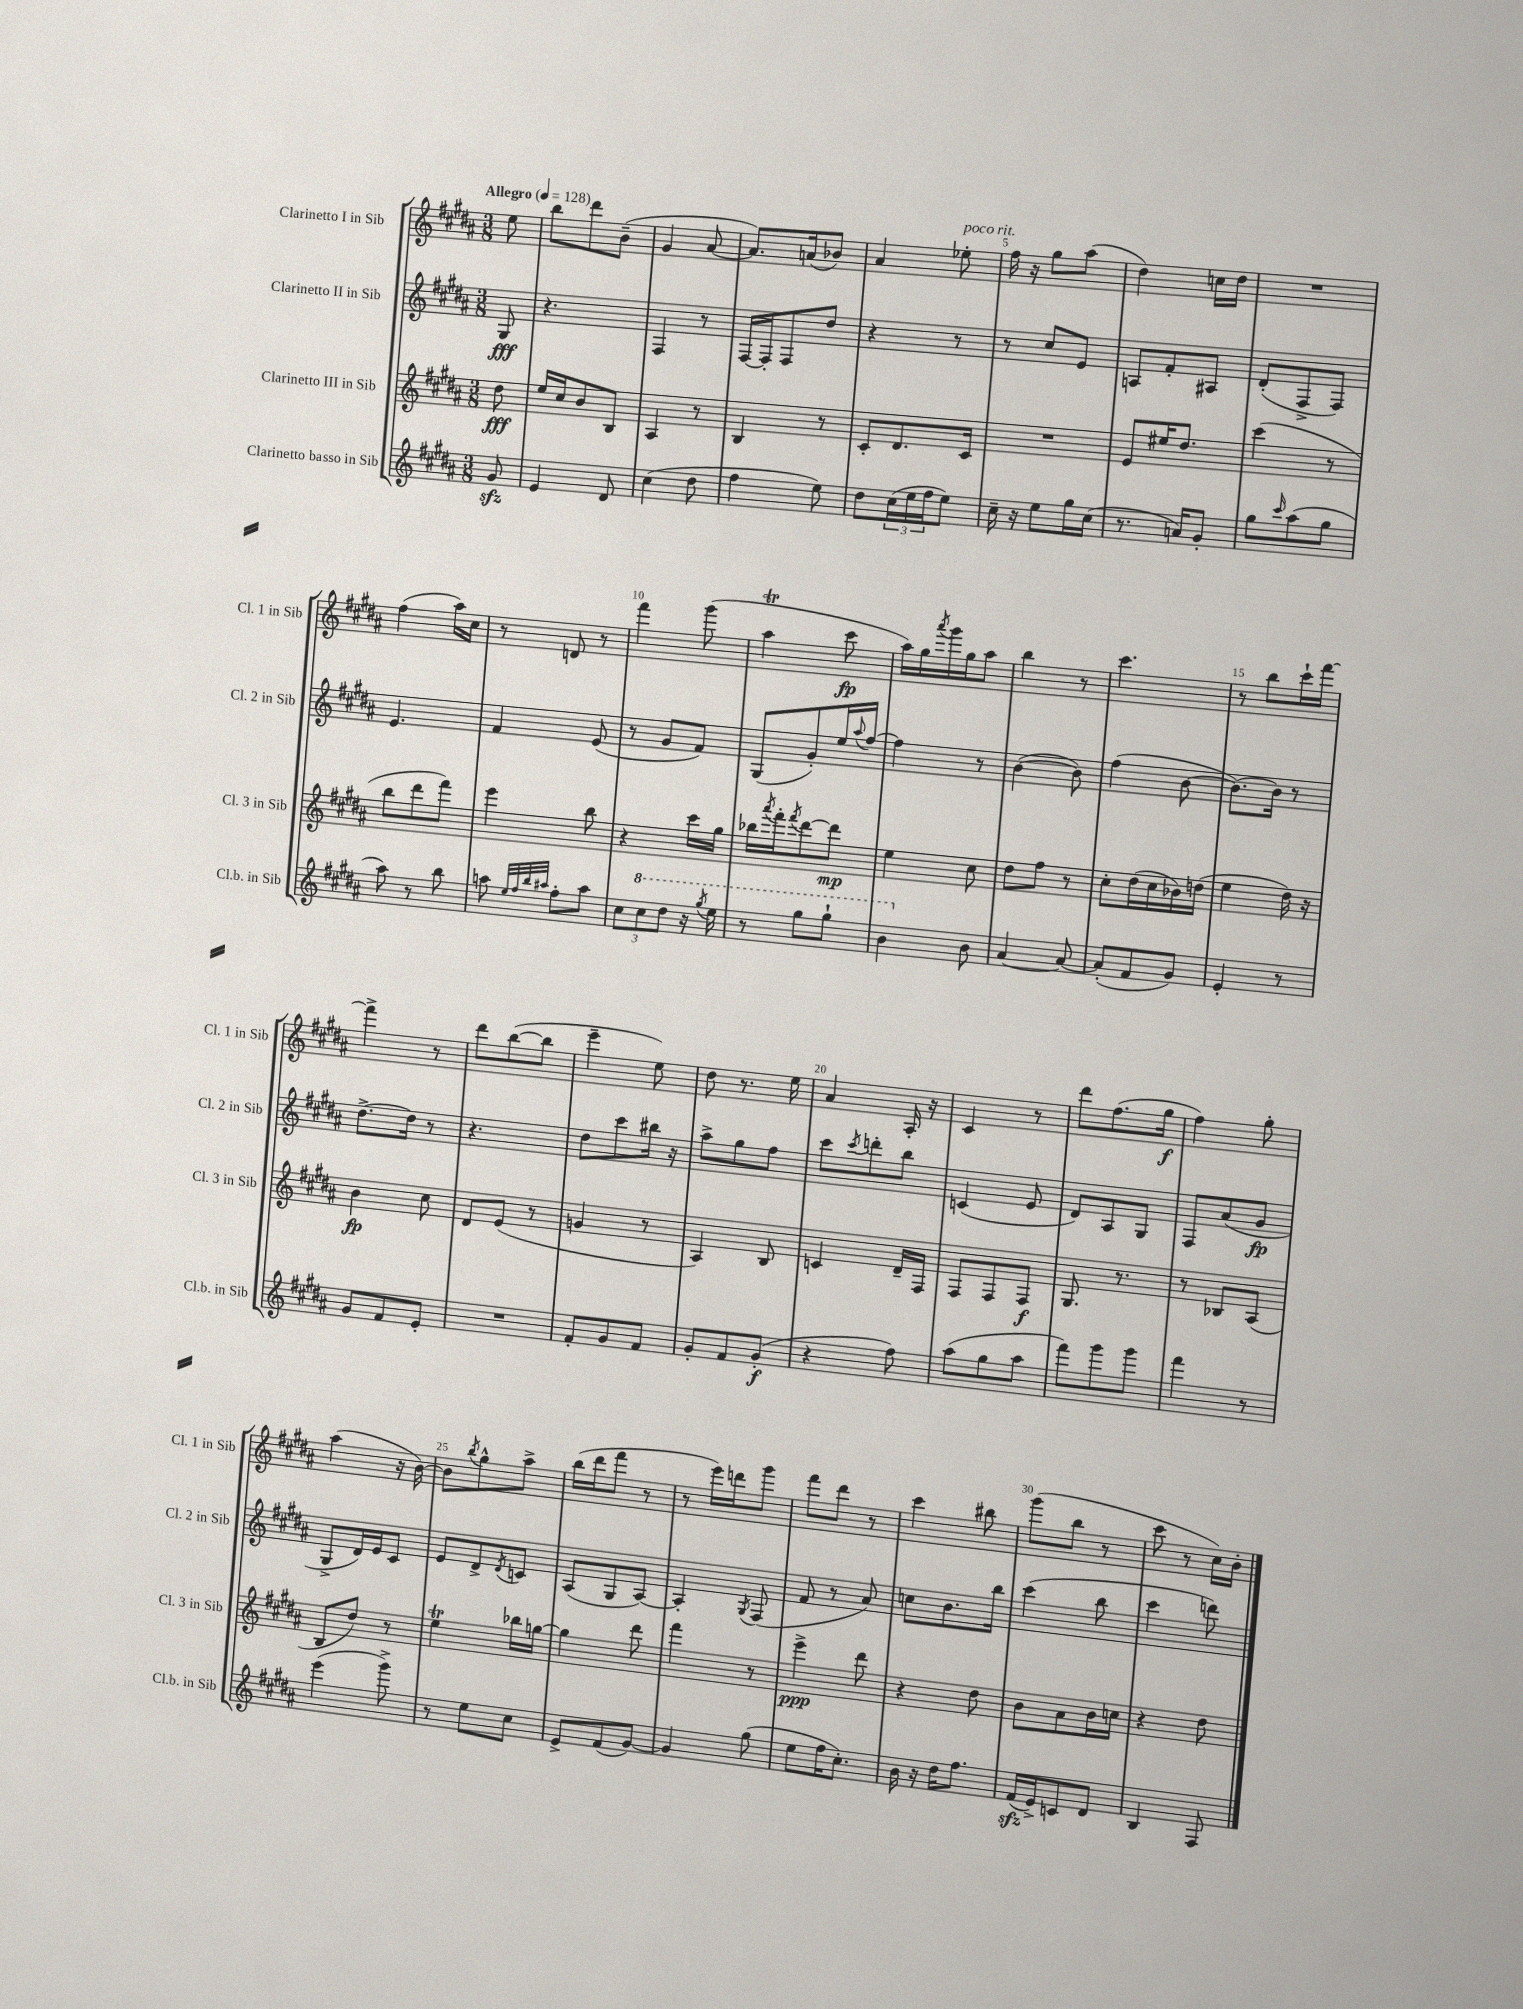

**kern	**dynam	**kern	**dynam	**kern	**dynam	**kern	**dynam
*part4	*part4	*part3	*part3	*part2	*part2	*part1	*part1
*staff4	*staff4	*staff3	*staff3	*staff2	*staff2	*staff1	*staff1
*I"Clarinetto basso in Sib	*	*I"Clarinetto III in Sib	*	*I"Clarinetto II in Sib	*	*I"Clarinetto I in Sib	*
*I'Cl.b. in Sib	*	*I'Cl. 3 in Sib	*	*I'Cl. 2 in Sib	*	*I'Cl. 1 in Sib	*
*clefG2	*	*clefG2	*	*clefG2	*	*clefG2	*
*k[f#c#g#d#a#]	*	*k[f#c#g#d#a#]	*	*k[f#c#g#d#a#]	*	*k[f#c#g#d#a#]	*
*M3/8	*	*M3/8	*	*M3/8	*	*M3/8	*
*MM128	*	*MM128	*	*MM128	*	*MM128	*
=	=	=	=	=	=	=	=
!	!	!	!	!	!	!LO:TX:a:B:t=Allegro	!
8g#zz/	.	8dd#\	fff	8G#/	fff	8ee\	.
=1	=1	=1	=1	=1	=1	=1	=1
4e/	.	16ee/LL	.	4.r	.	8bb\L	.
.	.	16cc#/J	.	.	.	.	.
.	.	8b/	.	.	.	8ddd#\	.
8d#/	.	8B/J	.	.	.	(8b~\J	.
=2	=2	=2	=2	=2	=2	=2	=2
(4cc#\	.	4A#/	.	4F#/	.	4g#/	.
8dd#\	.	8r	.	8r	.	[8a#/	.
=3	=3	=3	=3	=3	=3	=3	=3
4ff#\	.	4B/	.	[16F#/LL	.	8.a#/L])	.
.	.	.	.	16F#'/J]	.	.	.
.	.	.	.	8F#/	.	.	.
.	.	.	.	.	.	(16an/k	.
8ee\)	.	8r	.	8dd#/J	.	8b-X/J)	.
=4	=4	=4	=4	=4	=4	=4	=4
8dd#\L	.	8c#'/L	.	4r	.	4a#/	.
(24cc#\L	.	8.d#/	.	.	.	.	.
24ee\	.	.	.	.	.	.	.
24ff#\J	.	.	.	.	.	.	.
!	!	!	!	!	!	!LO:TX:a:i:t=poco rit.	!
8ee\J)	.	.	.	8r	.	8ee-X'\	.
.	.	16c#/Jk	.	.	.	.	.
=5	=5	=5	=5	=5	=5	=5	=5
16cc#~\	.	4.r	.	8r	.	16ff#\	.
16r	.	.	.	.	.	16r	.
8ee\L	.	.	.	8cc#/L	.	8gg#\L	.
16gg#\L	.	.	.	8e/J	.	(8aa#\J	.
(16cc#\JJ	.	.	.	.	.	.	.
=6	=6	=6	=6	=6	=6	=6	=6
8.r	.	8e/L	.	8An/L	.	4dd#\)	.
.	.	16ee#X/K	.	8f#'/	.	.	.
16an/KL)	.	8.dd#/J	.	.	.	.	.
8g#'/J	.	.	.	8A#X/J	.	16ccn\LL	.
.	.	.	.	.	.	16dd#\JJ	.
=7	=7	=7	=7	=7	=7	=7	=7
8gg#\L	.	(4ccc#\	.	(8d#'/L	.	4.r	.
16qqccc#/	.	.	.	.	.	.	.
(8aa#\	.	.	.	8F#^/	.	.	.
8gg#\J	.	8r	.	8F#/J)	.	.	.
!!LO:LB:g=z
=8	=8	=8	=8	=8	=8	=8	=8
8aa#\)	.	8bb\L	.	4.e/	.	(4ff#\	.
8r	.	8ddd#\	.	.	.	.	.
8bb\	.	8fff#\J)	.	.	.	16aa#\LL)	.
.	.	.	.	.	.	16cc#\JJ	.
=9	=9	=9	=9	=9	=9	=9	=9
8aan\	.	4eee\	.	4f#/	.	8r	.
32qqee/LLL	.	.	.	.	.	.	.
32qqff#/	.	.	.	.	.	.	.
32qqbb/	.	.	.	.	.	.	.
32qqaa#X/JJJ	.	.	.	.	.	.	.
8ff#'\L	.	.	.	.	.	8dn/	.
8aa#\J	.	8bb\	.	(8e/	.	8r	.
=10	=10	=10	=10	=10	=10	=10	=10
12cc#\L	.	4r	.	8r	.	4fff#\	.
*8va	*	*	*	*	*	*	*
12ccc#\	.	.	.	.	.	.	.
.	.	.	.	8g#/L	.	.	.
12ddd#\J	.	.	.	.	.	.	.
16r	.	16ccc#\LL	.	8f#/J)	.	(8ggg#\	.
8qggg#/	.	.	.	.	.	.	.
16eee\	.	16gg#\JJ	.	.	.	.	.
=11	=11	=11	=11	=11	=11	=11	=11
8r	.	16bb-X\LL	.	(8G#/L	.	4aa#t\	.
.	.	8qaaa#/	.	.	.	.	.
.	.	16fff#'\J	.	.	.	.	.
.	.	8qfff#/	.	.	.	.	.
8ggg#\L	.	[8ddd#\	.	8g#'/)	.	.	.
8ggg#`\J	.	8ddd#\J]	mp	16ee/L	.	8ccc#\	fp
.	.	.	.	8qqaa#/	.	.	.
.	.	.	.	[16ff#/JJ	.	.	.
=12	=12	=12	=12	=12	=12	=12	=12
4bb\	.	4ee\	.	4ff#\]	.	16aa#\LL)	.
.	.	.	.	.	.	16gg#\	.
.	.	.	.	.	.	8qaaa#/	.
.	.	.	.	.	.	16ggg#\	.
.	.	.	.	.	.	16gg#\J	.
*X8va	*	*	*	*	*	*	*
8b\	.	8cc#\	.	8r	.	8aa#\J	.
=13	=13	=13	=13	=13	=13	=13	=13
[4a#/	.	8dd#\L	.	([4b\	.	4bb\	.
.	.	8ff#\J	.	.	.	.	.
8a#/_	.	8r	.	8b\])	.	8r	.
=14	=14	=14	=14	=14	=14	=14	=14
(8a#'/L]	.	8cc#'\L	.	(4ff#\	.	4.ccc#\	.
8f#/	.	(16dd#\L	.	.	.	.	.
.	.	16cc#\	.	.	.	.	.
8g#/J)	.	16b-X\)	.	[8b\	.	.	.
.	.	(16ddn\JJ	.	.	.	.	.
=15	=15	=15	=15	=15	=15	=15	=15
4e'/	.	4ee\	.	8.b\L_)	.	8r	.
.	.	.	.	.	.	8bb\L	.
.	.	.	.	16b\Jk]	.	.	.
8r	.	16dd#\)	.	8r	.	16ccc#`\L	.
.	.	16r	.	.	.	[16fff#\JJ	.
!!LO:LB:g=z
=16	=16	=16	=16	=16	=16	=16	=16
8g#/L	.	4b\	fp	[8.dd#^\L	.	4fff#^\]	.
8f#/	.	.	.	.	.	.	.
.	.	.	.	16dd#\Jk]	.	.	.
8e'/J	.	8cc#\	.	8r	.	8r	.
=17	=17	=17	=17	=17	=17	=17	=17
4.r	.	8d#/L	.	4.r	.	8ddd#\L	.
.	.	(8e/J	.	.	.	([8bb\	.
.	.	8r	.	.	.	8bb\J]	.
=18	=18	=18	=18	=18	=18	=18	=18
8f#'/L	.	4gn/	.	8dd#\L	.	4eee~\	.
8g#/	.	.	.	8ccc#\	.	.	.
8f#/J	.	8r	.	16bb#X\Jk	.	8ee\)	.
.	.	.	.	16r	.	.	.
=19	=19	=19	=19	=19	=19	=19	=19
8g#'/L	.	4A#/)	.	8aa#^\L	.	8dd#\	.
8f#/	.	.	.	8gg#\	.	8.r	.
(8g#'/J	f	8B/	.	8ff#\J	.	.	.
.	.	.	.	.	.	16ee\	.
=20	=20	=20	=20	=20	=20	=20	=20
4r	.	4cn/	.	8ccc#\L	.	4a#/	.
.	.	.	.	8qccc#/	.	.	.
.	.	.	.	8dddn'\	.	.	.
8ff#\)	.	16d#~/LL	.	8bb\J	.	16A#'/	.
.	.	16F#/JJ	.	.	.	16r	.
=21	=21	=21	=21	=21	=21	=21	=21
(8aa#\L	.	8F#/L	.	(4cn/	.	4c#/	.
8gg#\	.	8F#/	.	.	.	.	.
8aa#\J	.	8F#/J	f	8e/	.	8r	.
=22	=22	=22	=22	=22	=22	=22	=22
8fff#\L)	.	8.G#/	.	8d#/L)	.	8ddd#\L	.
8ggg#\	.	.	.	8A#/	.	(8.ff#\	.
.	.	8.r	.	.	.	.	.
8ggg#\J	.	.	.	8G#/J	.	.	.
.	.	.	.	.	.	16gg#\Jk	f
=23	=23	=23	=23	=23	=23	=23	=23
4fff#\	.	8r	.	8F#/L	.	4ff#\)	.
.	.	8B-X/L	.	(8a#/	.	.	.
8r	.	(8A#/J	.	8g#/J	fp	8gg#'\	.
!!LO:LB:g=z
=24	=24	=24	=24	=24	=24	=24	=24
(4eee\	.	8B/L	.	8G#^/L	.	(4aa#\	.
.	.	8dd#/J)	.	16d#/L)	.	.	.
.	.	.	.	16e/J	.	.	.
8ggg#^\)	.	8r	.	8c#/J	.	16r	.
.	.	.	.	.	.	[16b\)	.
=25	=25	=25	=25	=25	=25	=25	=25
8r	.	4eeT\	.	8e/L	.	8b\L]	.
.	.	.	.	.	.	8qbb/	.
8ee\L	.	.	.	8d#^/	.	8gg#^^\	.
.	.	.	.	8qd#/	.	.	.
8cc#\J	.	16bb-X\LL	.	8cn/J	.	8aa#^\J	.
.	.	[16ggn\JJ	.	.	.	.	.
=26	=26	=26	=26	=26	=26	=26	=26
8e^/L	.	4gg\]	.	(8A#/L	.	(16bb\LL	.
.	.	.	.	.	.	16ddd#\J	.
(8f#/	.	.	.	8G#/	.	8fff#\J	.
[8g#/J)	.	8ddd#\	.	[8A#/J)	.	8r	.
=27	=27	=27	=27	=27	=27	=27	=27
4g#/]	.	4fff#\	.	4A#'/]	.	8r	.
.	.	.	.	.	.	16eee\LL)	.
.	.	.	.	.	.	16dddn\J	.
.	.	.	.	8qG#/	.	.	.
(8gg#\	.	8r	.	(8F#/	.	8ggg#\J	.
=28	=28	=28	=28	=28	=28	=28	=28
8ee\L	.	4eee^\	ppp	8f#/	.	8fff#\L	.
16ff#\K	.	.	.	8r	.	8ddd#\J	.
8.cc#'\J)	.	.	.	.	.	.	.
.	.	8ddd#\	.	8a#/)	.	8r	.
=29	=29	=29	=29	=29	=29	=29	=29
16b\	.	4r	.	8ccn\L	.	4ccc#\	.
16r	.	.	.	.	.	.	.
16dd#\KL	.	.	.	8.b\	.	.	.
8.ff#\J	.	.	.	.	.	.	.
.	.	8dd#\	.	.	.	8bb#X\	.
.	.	.	.	16bb\Jk	.	.	.
=30	=30	=30	=30	=30	=30	=30	=30
(16f#zz/LL	.	8b\L	.	(4ccc#\	.	(8ggg#\L	.
16e^/J)	.	.	.	.	.	.	.
8cn/	.	8a#\	.	.	.	8bb\J	.
8d#/J	.	16b\L	.	8bb\	.	8r	.
.	.	16ccn\JJ	.	.	.	.	.
=31	=31	=31	=31	=31	=31	=31	=31
4B/	.	4r	.	4ccc#\	.	8ccc#\	.
.	.	.	.	.	.	8r	.
8F#/	.	8dd#\	.	8dddn\)	.	16cc#\LL)	.
.	.	.	.	.	.	16b'\JJ	.
==	==	==	==	==	==	==	==
*-	*-	*-	*-	*-	*-	*-	*-
